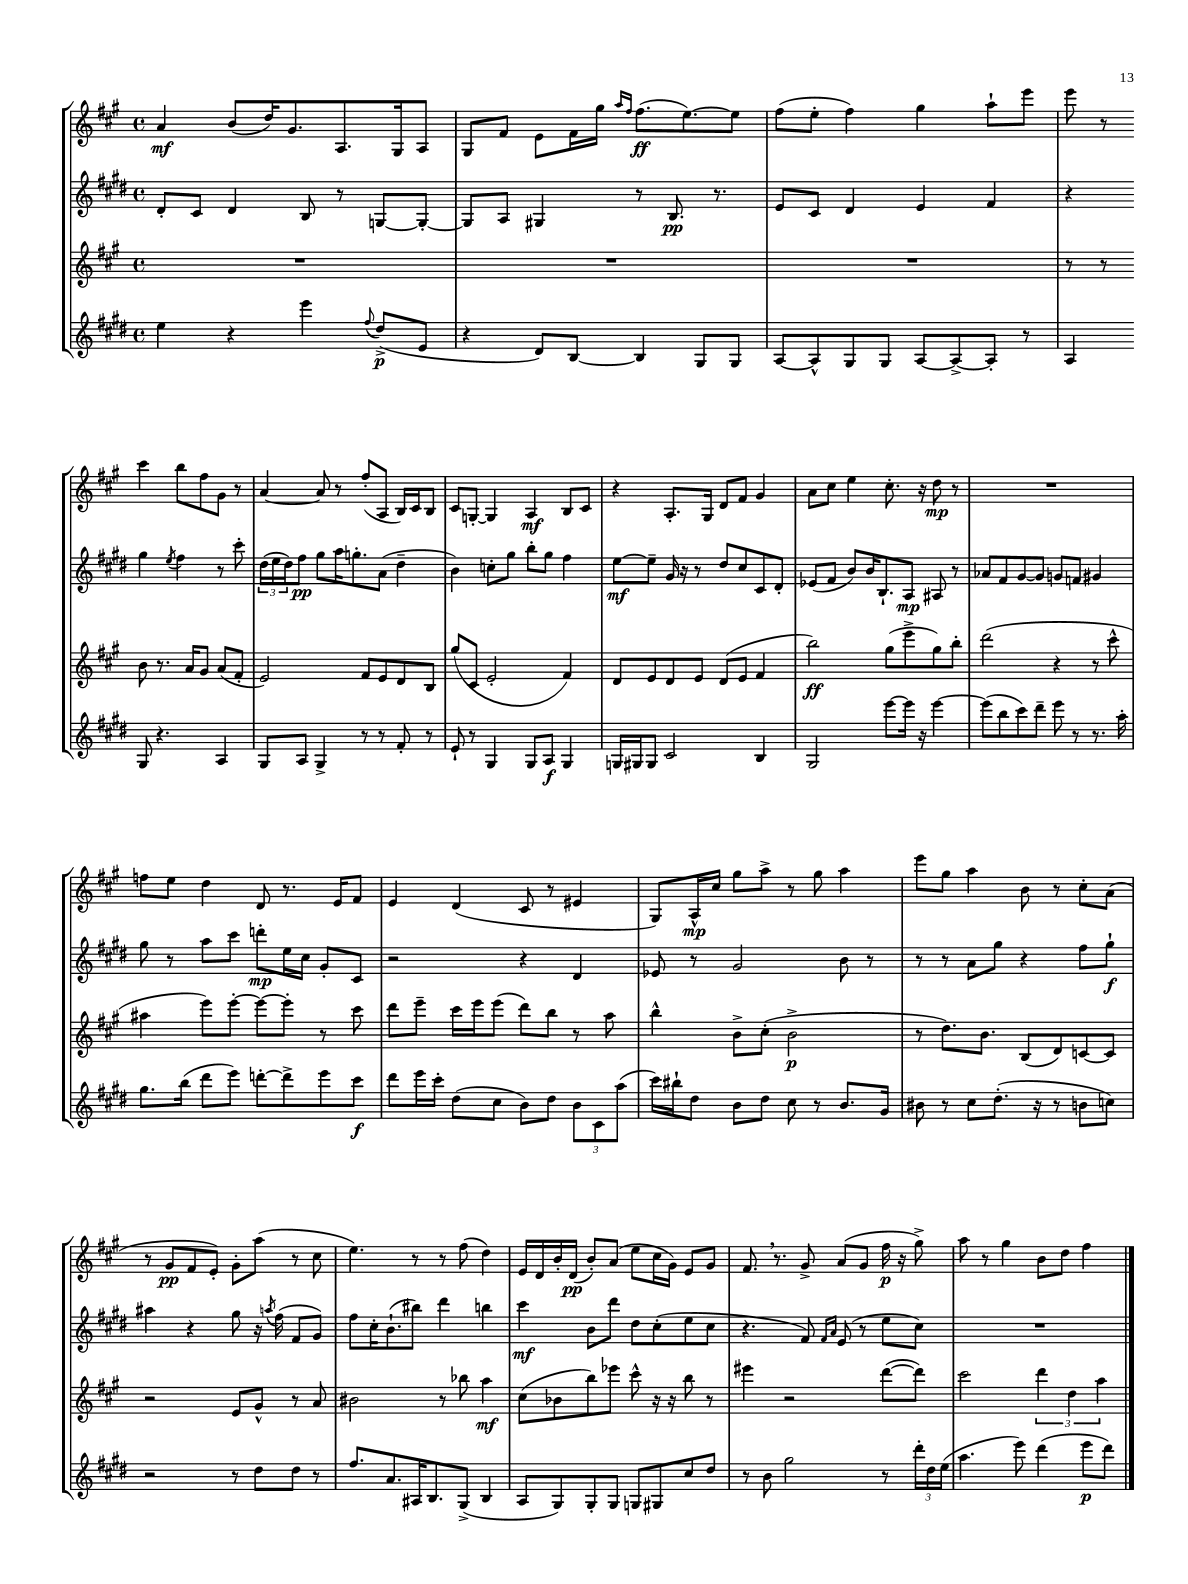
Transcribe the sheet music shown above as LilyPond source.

<<
\new StaffGroup <<
\new Staff = "s0" {
    \clef treble \key a \major \defaultTimeSignature \time 4/4
    a'4\mf b'8( d''16) gis'8. a8. gis16 a8 |
    gis8 fis'8 e'8 fis'16 gis''16 \grace { a''16 fis''16 } fis''8.\ff( e''8.~) e''8 |
    fis''8( e''8-. fis''4) gis''4 a''8-! e'''8 |
    e'''8 r8 cis'''4 b''8 fis''8 gis'8 r8 |
    a'4~ a'8 r8 fis''8-.( a8 b16) cis'16 b8 |
    cis'8 g8~-. g4 a4\mf b8 cis'8 |
    r4 a8.-. gis16 d'8 fis'8 gis'4 |
    a'8 cis''8 e''4 cis''8.-. r16 d''8\mp r8 |
    R1 |
    f''8 e''8 d''4 d'8 r8. e'16 fis'8 |
    e'4 d'4( cis'8 r8 eis'4 |
    gis8) a16-^\mp cis''16 gis''8 a''8-> r8 gis''8 a''4 |
    e'''8 gis''8 a''4 b'8 r8 cis''8-. a'8( |
    r8 gis'8\pp fis'8 e'8-.) gis'8-. a''8( r8 cis''8 |
    e''4.) r8 r8 fis''8( d''4) |
    e'16 d'16 b'16-. d'16\pp( b'8-.) a'8( e''8 cis''16 gis'16) e'8 gis'8 |
    fis'8. \breathe r8. gis'8-> a'8( gis'8 fis''16\p r16 gis''8->) |
    a''8 r8 gis''4 b'8 d''8 fis''4 \bar "|." |
}
\new Staff = "s1" {
    \clef treble \key e \major \defaultTimeSignature \time 4/4
    dis'8-. cis'8 dis'4 b8 r8 g8~ g8~-. |
    g8 a8 gis4 r8 b8.\pp r8. |
    e'8 cis'8 dis'4 e'4 fis'4 |
    r4 gis''4 \acciaccatura { e''8 } fis''4 r8 cis'''8-. |
    \tuplet 3/2 { dis''16( e''16 dis''16) } fis''8\pp gis''8 a''16 g''8.-. a'8( dis''4-- |
    b'4) c''8-. gis''8 b''8-. gis''8 fis''4 |
    e''8~\mf e''8-- gis'16 r16 r8 dis''8 cis''8 cis'8 dis'8-. |
    ees'8( fis'8 b'8) b'16 b8.-! a8\mp ais8 r8 |
    aes'8 fis'8 gis'8~ gis'8 g'8 f'8 gis'4 |
    gis''8 r8 a''8 cis'''8 d'''8-.\mp e''16 cis''16 gis'8-. cis'8 |
    r2 r4 dis'4 |
    ees'8 r8 gis'2 b'8 r8 |
    r8 r8 a'8 gis''8 r4 fis''8 gis''8-!\f |
    ais''4 r4 gis''8 r16 \acciaccatura { a''8 } fis''16( fis'8 gis'8) |
    fis''8 cis''16-. b'8.-!( bis''8) dis'''4 b''4 |
    cis'''4\mf b'8 dis'''8 dis''8 cis''8-.( e''8 cis''8 |
    r4. fis'8) \grace { fis'16 a'16 } e'8( r8 e''8 cis''8) |
    R1 \bar "|." |
}
\new Staff = "s2" {
    \clef treble \key a \major \defaultTimeSignature \time 4/4
    R1 |
    R1 |
    R1 |
    r8 r8 b'8 r8. a'16 gis'8 a'8( fis'8-. |
    e'2) fis'8 e'8 d'8 b8 |
    gis''8( cis'8 e'2-. fis'4) |
    d'8 e'8 d'8 e'8 d'8( e'8 fis'4 |
    b''2\ff) gis''8( e'''8-> gis''8) b''8-. |
    d'''2( r4 r8 cis'''8-^ |
    ais''4 e'''8) e'''8~-. e'''8~ e'''8-. r8 cis'''8 |
    d'''8 e'''8-- cis'''16 e'''16 e'''8( d'''8) b''8 r8 a''8 |
    b''4-^ b'8-> cis''8-.( b'2->\p |
    r8 d''8.) b'8. b8( d'8) c'8~ c'8 |
    r2 e'8 gis'8-^ r8 a'8 |
    bis'2 r8 bes''8 a''4\mf |
    cis''8( bes'8 b''8) ees'''8 cis'''8-^ r16 r16 b''8 r8 |
    eis'''4 r2 d'''8~( d'''8) |
    cis'''2 \tuplet 3/2 { d'''4 d''4 a''4 } \bar "|." |
}
\new Staff = "s3" {
    \clef treble \key e \major \defaultTimeSignature \time 4/4
    e''4 r4 e'''4 \appoggiatura { fis''8 } dis''8->\p( e'8 |
    r4 dis'8) b8~ b4 gis8 gis8 |
    a8~ a8-^ gis8 gis8 a8~ a8~-> a8-. r8 |
    a4 gis8 r4. a4 |
    gis8 a8 gis4-> r8 r8 fis'8-. r8 |
    e'8-! r8 gis4 gis8 a8\f gis4 |
    g16 gis16 gis8 cis'2 b4 |
    gis2 e'''8~ e'''16 r16 e'''4~ |
    e'''8( b''8 cis'''8) dis'''8-- e'''8 r8 r8. a''16-. |
    gis''8. b''16( dis'''8 e'''8) d'''8~-. d'''8-> e'''8 cis'''8\f |
    dis'''8 e'''16 cis'''16-. dis''8( cis''8 b'8) dis''8 \tuplet 3/2 { b'8 cis'8 a''8( } |
    cis'''16) bis''16-! dis''8 b'8 dis''8 cis''8 r8 b'8. gis'16 |
    bis'8 r8 cis''8 dis''8.-.( r16 r8 b'8 c''8) |
    r2 r8 dis''8 dis''8 r8 |
    fis''8. a'8. ais16 b8. gis8->( b4 |
    a8 gis8) gis8-. gis8 g8 gis8 cis''8 dis''8 |
    r8 b'8 gis''2 r8 \tuplet 3/2 { dis'''16-. dis''16 e''16( } |
    a''4. e'''8) dis'''4( e'''8\p dis'''8) \bar "|." |
}
>>
>>
\layout { \context { \Score \remove "Bar_number_engraver" } }
